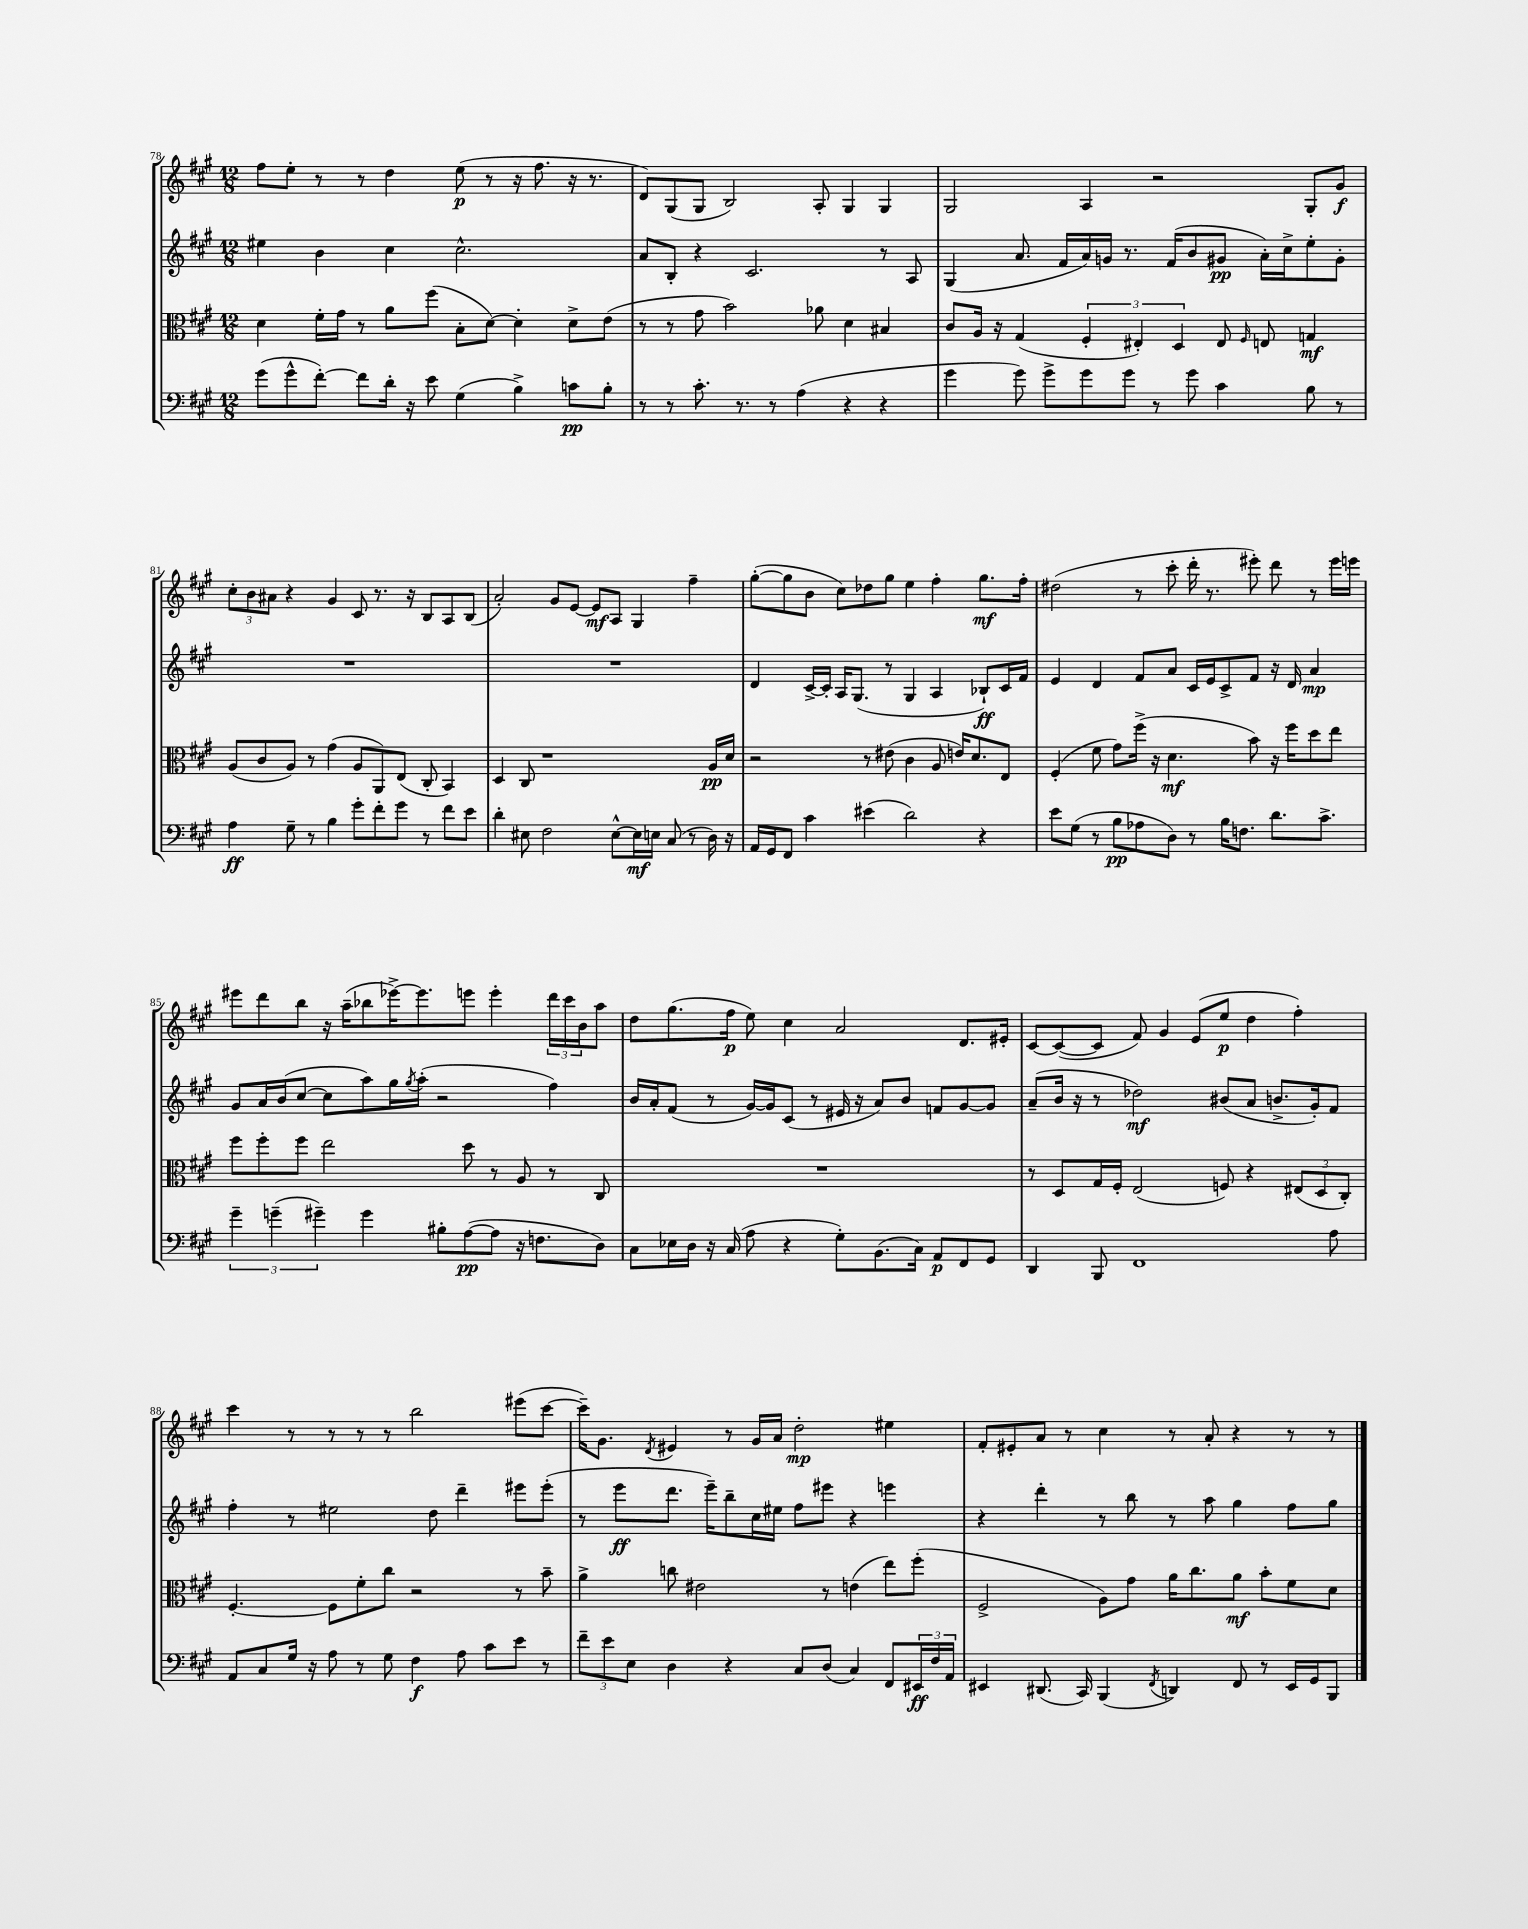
<<
\new StaffGroup <<
\new Staff = "s0" {
    \clef treble \key a \major \numericTimeSignature \time 12/8
    fis''8 e''8-. r8 r8 d''4 e''8\p( r8 r16 fis''8. r16 r8. |
    d'8) gis8( gis8 b2) a8-. gis4 gis4 |
    gis2 a4 r2 gis8-. gis'8\f |
    \tuplet 3/2 { cis''8-. b'8 ais'8 } r4 gis'4 cis'8 r8. r16 b8 a8 b8( |
    a'2-.) gis'8 e'8~ e'8\mf a8 gis4 fis''4-- |
    gis''8~-.( gis''8 b'8 cis''8) des''8 gis''8 e''4 fis''4-. gis''8.\mf fis''16-. |
    dis''2( r8 cis'''8-. d'''16-. r8. eis'''8-.) d'''8 r8 eis'''16 e'''16 |
    eis'''8 d'''8 b''8 r16 a''16--( bes''8 ees'''16~->) ees'''8. e'''8 e'''4-. \tuplet 3/2 { d'''16 cis'''16 b'16 } a''8 |
    d''8 gis''8.( fis''16\p e''8) cis''4 a'2 d'8. eis'16-. |
    cis'8~ cis'8~( cis'8 fis'8) gis'4 e'8( e''8\p d''4 fis''4-.) |
    cis'''4 r8 r8 r8 r8 b''2 eis'''8( cis'''8~ |
    cis'''16--) gis'8. \acciaccatura { d'8 } eis'4 r8 gis'16 a'16 d''2-.\mp eis''4 |
    fis'8-. eis'8-. a'8 r8 cis''4 r8 a'8-. r4 r8 r8 \bar "|." |
}
\new Staff = "s1" {
    \clef treble \key a \major \numericTimeSignature \time 12/8
    eis''4 b'4 cis''4 cis''2.-^ |
    a'8 b8-. r4 cis'2. r8 a8 |
    gis4( a'8. fis'16 a'16) g'16 r8. fis'16( b'8 gis'8\pp a'16-.) cis''16-> e''8-. gis'8-. |
    R1. |
    R1. |
    d'4 cis'16~-> cis'16-. a16 gis8.( r8 gis4 a4 bes8-!\ff) cis'16 fis'16 |
    e'4 d'4 fis'8 a'8 cis'16 e'16 cis'8-> fis'8 r16 d'16 a'4\mp |
    gis'8 a'16 b'16( cis''8~ cis''8 a''8) gis''16 \acciaccatura { gis''8 } a''16-.( r2 fis''4) |
    b'16 a'16-. fis'8( r8 gis'16~) gis'16 cis'8( r8 eis'16 r16 a'8) b'8 f'8 gis'8~ gis'8 |
    a'8--( b'16 r16 r8 des''2\mf) bis'8( a'8 b'8.-> gis'16-.) fis'8 |
    fis''4-. r8 eis''2 d''8 d'''4-- eis'''8 eis'''8-.( |
    r8 e'''8\ff d'''8. e'''16--) b''8-- cis''16 eis''16 fis''8 eis'''8 r4 e'''4 |
    r4 d'''4-. r8 b''8 r8 a''8 gis''4 fis''8 gis''8 \bar "|." |
}
\new Staff = "s2" {
    \clef alto \key a \major \numericTimeSignature \time 12/8
    d'4 fis'16-. gis'16 r8 a'8 fis''8( b8-. d'8~) d'4-. d'8-> e'8( |
    r8 r8 gis'8 b'2) aes'8 d'4 bis4 |
    cis'8 a16 r16 gis4( \tuplet 3/2 { fis4-. eis4-.) d4 } eis8 \grace { fis16 } e8 g4\mf |
    a8( cis'8 a8) r8 gis'4( a8 a,8) e8( cis8-. b,4) |
    d4 cis8 r1 a16\pp d'16 |
    r2 r8 eis'8( cis'4 a8 e'16) d'8. e8 |
    fis4-.( fis'8 gis'8) fis''16->( r16 d'4.\mf b'8) r16 fis''16 d''8 e''8 |
    fis''8 fis''8-. fis''8 e''2 d''8 r8 a8 r8 cis8 |
    R1. |
    r8 d8 gis16 fis16-. e2( f8) r4 \tuplet 3/2 { eis8( d8 cis8-.) } |
    fis4.~-. fis8 fis'8-. cis''8 r2 r8 b'8-- |
    a'4-> c''8 eis'2 r8 e'4( e''8) fis''8-.( |
    fis2-> a8) gis'8 a'16 cis''8. a'8\mf b'8-. fis'8 d'8 \bar "|." |
}
\new Staff = "s3" {
    \clef bass \key a \major \numericTimeSignature \time 12/8
    gis'8( gis'8-^ fis'8~-.) fis'8 d'16-. r16 e'8 gis4( b4->) c'8\pp b8-. |
    r8 r8 cis'8.-. r8. r8 a4( r4 r4 |
    gis'4 gis'8) gis'8-> gis'8 gis'8 r8 gis'8 cis'4 b8 r8 |
    a4\ff gis8-- r8 b4 gis'8-. fis'8-. gis'8 r8 fis'8 e'8 |
    d'4-. eis8 fis2 eis8~-^ eis16\mf e16 cis8( r8 d16) r16 |
    a,16 gis,16 fis,8 cis'4 eis'4( d'2) r4 |
    e'8 gis8( r8 b8\pp aes8 d8) r8 b16 f8. d'8. cis'8.-> |
    \tuplet 3/2 { gis'4-- g'4--( gis'4--) } gis'4 bis8-. a8~\pp( a8 r16 f8. d8) |
    cis8 ees16 d16 r16 cis16( a8 r4 gis8-.) b,8.( cis16) a,8\p fis,8 gis,8 |
    d,4 b,,8 fis,1 a8 |
    a,8 cis8 gis16 r16 a8 r8 gis8 fis4\f a8 cis'8 e'8 r8 |
    \tuplet 3/2 { fis'8-- e'8 e8 } d4 r4 cis8 d8( cis4) fis,8 \tuplet 3/2 { eis,16\ff fis16 a,16 } |
    eis,4 dis,8.( cis,16) b,,4( \acciaccatura { fis,8 } d,4) fis,8 r8 eis,16 gis,16 b,,8 \bar "|." |
}
>>
>>
\layout { \context { \Score currentBarNumber = #78 } }
